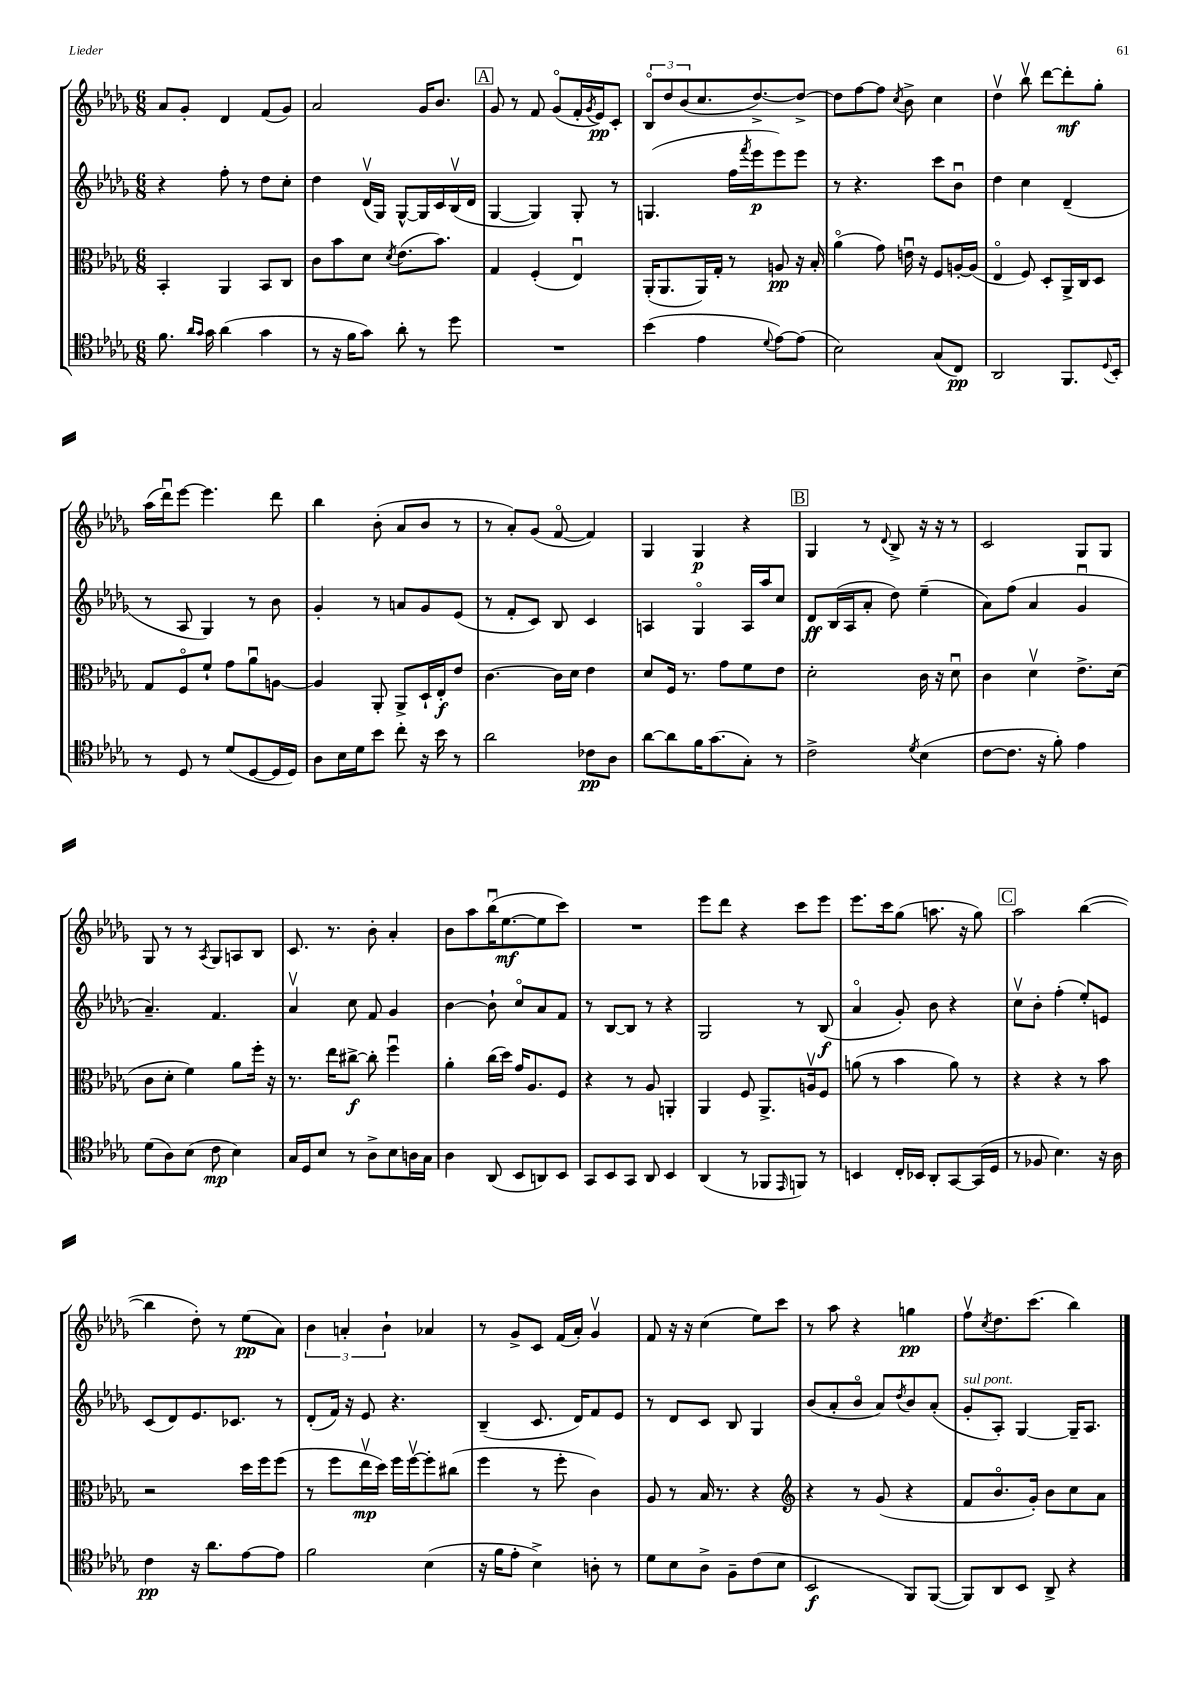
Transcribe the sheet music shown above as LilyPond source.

<<
\new StaffGroup <<
\new Staff = "s0" {
    \clef treble \key des \major \numericTimeSignature \time 6/8
    aes'8 ges'8-. des'4 f'8( ges'8) |
    aes'2 ges'16 bes'8. |
    \mark \markup { \box "A" } ges'8 r8 f'8 ges'8\flageolet( f'16-. \acciaccatura { ges'8 } ees'16\pp) c'8-. |
    \tuplet 3/2 { bes8\flageolet des''8 bes'8( } c''8. des''8.~->) des''8~-> |
    des''8 f''8~ f''8 \acciaccatura { c''8 } bes'8-> c''4 |
    des''4\upbow bes''8\upbow des'''8~ des'''8-.\mf ges''8-. |
    aes''16( des'''16\downbow) ees'''8~ ees'''4. des'''8 |
    bes''4 bes'8-.( aes'8 bes'8 r8 |
    r8 aes'8-.) ges'8( f'8~\flageolet f'4) |
    ges4 ges4\p r4 |
    \mark \markup { \box "B" } ges4 r8 \appoggiatura { des'8 } bes8-> r16 r16 r8 |
    c'2 ges8 ges8 |
    ges8 r8 r8 \acciaccatura { aes8 } ges8 a8 bes8 |
    c'8. r8. bes'8-. aes'4-. |
    bes'8 aes''8 bes''16\downbow( ees''8.~\mf ees''8 c'''8) |
    R2. |
    ees'''8 des'''8 r4 c'''8 ees'''8 |
    ees'''8. c'''16 ges''8( a''8. r16 ges''8) |
    \mark \markup { \box "C" } aes''2 bes''4~( |
    bes''4 des''8-.) r8 ees''8\pp( aes'8) |
    \tuplet 3/2 { bes'4 a'4-. bes'4-! } aes'4 |
    r8 ges'8-> c'8 f'16( aes'16-.) ges'4\upbow |
    f'8 r16 r16 c''4( ees''8) c'''8 |
    r8 aes''8 r4 g''4\pp |
    f''8\upbow \acciaccatura { c''8 } des''8. c'''8.( bes''4) \bar "|." |
}
\new Staff = "s1" {
    \clef treble \key des \major \numericTimeSignature \time 6/8
    r4 f''8-. r8 des''8 c''8-. |
    des''4 des'16\upbow( ges16) ges8~-^ ges16 c'16 bes16\upbow( des'16 |
    \mark \markup { \box "A" } ges4~ ges4) ges8-. r8 |
    g4.( f''16 \acciaccatura { f'''8 } ees'''16\p ees'''8) ees'''8 |
    r8 r4. c'''8 bes'8\downbow |
    des''4 c''4 des'4--( |
    r8 aes8 ges4) r8 bes'8 |
    ges'4-. r8 a'8 ges'8 ees'8( |
    r8 f'8-. c'8) bes8 c'4 |
    a4 ges4\flageolet a16 aes''16 c''8 |
    \mark \markup { \box "B" } des'8\ff bes16( aes16 aes'8-. des''8) ees''4--( |
    aes'8) f''8( aes'4 ges'4\downbow |
    aes'4.--) f'4. |
    aes'4\upbow c''8 f'8 ges'4 |
    bes'4~ bes'8-! c''8\flageolet aes'8 f'8 |
    r8 bes8~ bes8 r8 r4 |
    ges2 r8 bes8\f( |
    aes'4\flageolet ges'8-.) bes'8 r4 |
    \mark \markup { \box "C" } c''8\upbow bes'8-. f''4-.( ees''8-.) e'8 |
    c'8( des'8) ees'8. ces'8. r8 |
    des'8-.( f'16) r16 ees'8 r4. |
    bes4--( c'8. des'16) f'8 ees'8 |
    r8 des'8 c'8 bes8 ges4 |
    bes'8( aes'8-. bes'8\flageolet aes'8) \acciaccatura { des''8 } bes'8 aes'8-.( |
    ges'8-.^\markup { \italic "sul pont." } aes8-.) ges4~ ges16-- aes8. \bar "|." |
}
\new Staff = "s2" {
    \clef alto \key des \major \numericTimeSignature \time 6/8
    bes,4-. aes,4 bes,8 c8 |
    c'8 bes'8 des'8 \acciaccatura { des'8 } ees'8.( bes'8.) |
    \mark \markup { \box "A" } ges4 f4-.( ees4\downbow) |
    aes,16-.( aes,8. aes,16) ges16-. r8 a8\pp r16 bes16-. |
    aes'4\flageolet( ges'8) e'16\downbow r16 f8 a16~-. a16( |
    ees4\flageolet f8) des8-. aes,16-> c16 des8 |
    ges8 f8\flageolet f'8-! ges'8 aes'8\downbow a8~ |
    a4 aes,8-. aes,8-> des16-! ees16-.\f ees'8 |
    c'4.~ c'16 des'16 ees'4 |
    des'8 f16 r8. ges'8 f'8 ees'8 |
    \mark \markup { \box "B" } des'2-. c'16 r16 des'8\downbow |
    c'4 des'4\upbow ees'8.-> des'16( |
    c'8 des'8-. f'4) aes'8 f''16-. r16 |
    r8. ees''16 cis''8~->\f cis''8-. f''4\downbow |
    aes'4-. c''16( des''16) ges'16 aes8. f8 |
    r4 r8 aes8 a,4-. |
    aes,4 f8 aes,8.-> a16\upbow f8 |
    a'8( r8 bes'4 a'8) r8 |
    \mark \markup { \box "C" } r4 r4 r8 bes'8 |
    r2 des''16 f''16 f''8( |
    r8 f''8 ees''16\upbow\mp des''16) f''16 f''16~\upbow f''8-. cis''8( |
    f''4 r8 f''8-. c'4) |
    aes8 r8 bes16 r8. r4 |
    \clef treble r4 r8 ges'8( r4 |
    f'8 bes'8.\flageolet ges'16-.) bes'8 c''8 aes'8 \bar "|." |
}
\new Staff = "s3" {
    \clef tenor \key des \major \numericTimeSignature \time 6/8
    f'8. \grace { aes'16 ges'16 } ges'16 aes'4( ges'4 |
    r8 r16 f'16 ges'8) aes'8-. r8 des''8 |
    \mark \markup { \box "A" } R2. |
    bes'4( ees'4 \appoggiatura { des'8 } ees'8~) ees'8( |
    bes2) ges8( c8\pp) |
    aes,2 f,8. \appoggiatura { des8 } bes,16-. |
    r8 des8 r8 des'8( des8~ des16 des16) |
    aes8 bes16 des'16 bes'8 c''8-. r16 bes'16 r8 |
    aes'2 ces'8\pp aes8 |
    aes'8~ aes'8 f'16 ges'8.( ges8-.) r8 |
    \mark \markup { \box "B" } c'2-> \acciaccatura { des'8 } bes4( |
    c'8~ c'8. r16 f'8-.) ees'4 |
    des'8( aes8) bes8( c'8\mp bes4) |
    ges16 des16 bes8 r8 aes8-> bes8 a16 ges16 |
    aes4 aes,8( bes,8 a,8) bes,8 |
    ges,8 bes,8 ges,8 aes,8 bes,4 |
    aes,4( r8 fes,8 \grace { ees,16 } f,8) r8 |
    b,4 c16-. bes,16 aes,8-. ges,8~ ges,16( des16 |
    \mark \markup { \box "C" } r8 fes8 bes4.) r16 aes16 |
    c'4\pp r16 aes'8. ees'8~ ees'8 |
    f'2 bes4( |
    r16 f'16 ees'8-. bes4->) a8-. r8 |
    des'8 bes8 aes8-> f8-- c'8( bes8 |
    bes,2\f f,8) f,8~( |
    f,8) aes,8 bes,8 aes,8-> r4 \bar "|." |
}
>>
>>
\layout { \context { \Score \remove "Bar_number_engraver" } }
